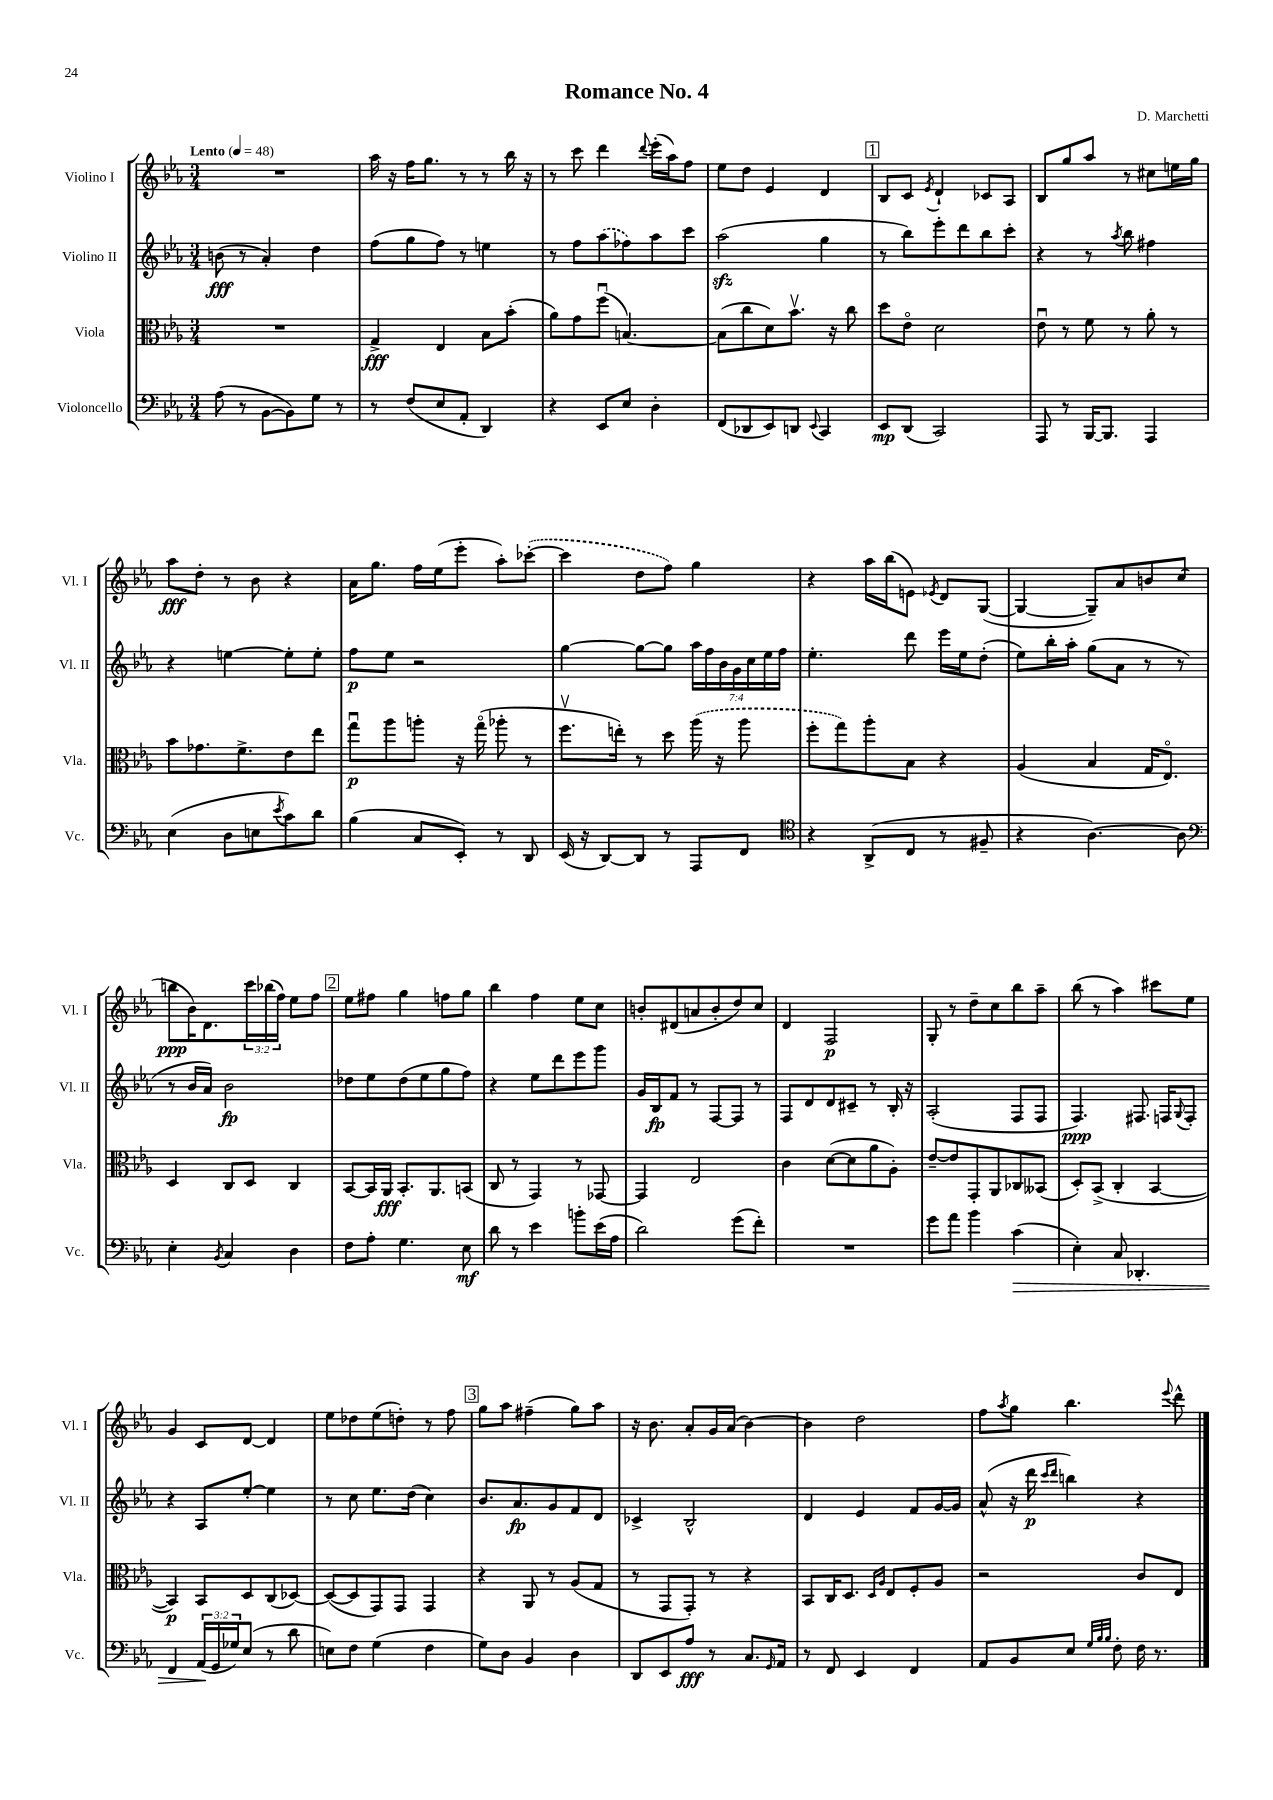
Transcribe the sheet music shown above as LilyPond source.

\header { title = "Romance No. 4" composer = "D. Marchetti" }
<<
\new StaffGroup <<
\new Staff = "s0" \with { instrumentName = "Violino I" shortInstrumentName = "Vl. I" } {
    \clef treble \key ees \major \numericTimeSignature \time 3/4 \override Staff.TupletNumber.text = #tuplet-number::calc-fraction-text \tempo "Lento" 4 = 48
    R2. |
    aes''16 r16 f''16 g''8. r8 r8 bes''16 r16 |
    r8 c'''8 d'''4 \appoggiatura { d'''8 } ees'''16-.( aes''16) f''8 |
    ees''8 d''8 ees'4 d'4 |
    \mark \markup { \box "1" } bes8 c'8 \acciaccatura { ees'8 } d'4-! ces'8 aes8 |
    bes8 g''8 aes''8 r8 cis''8 e''16 g''16 |
    aes''8\fff d''8-. r8 bes'8 r4 |
    aes'16 g''8. f''16 ees''16( ees'''8-. aes''8-.) \once \slurDashed ces'''8~-.( |
    ces'''4 d''8 f''8) g''4 |
    r4 aes''16 bes''16( e'8) \acciaccatura { ees'8 } d'8 g8~( |
    g4~ g8--) aes'8 b'8 c''8( |
    b''8\ppp bes'16) d'8. \tuplet 3/2 { c'''16 bes''16( f''16) } ees''8 f''8 |
    \mark \markup { \box "2" } ees''8 fis''8 g''4 f''8 g''8 |
    bes''4 f''4 ees''8 c''8 |
    b'8-. dis'8( a'8 b'8-. d''8) c''8 |
    d'4 f2\p |
    g8-. r8 d''8-- c''8 bes''8 aes''8-- |
    bes''8( r8 aes''4) cis'''8 ees''8 |
    g'4 c'8 d'8~ d'4 |
    ees''8 des''8 ees''8( d''8-.) r8 f''8 |
    \mark \markup { \box "3" } g''8 aes''8 fis''4--( g''8) aes''8 |
    r16 bes'8. aes'8-. g'16 aes'16( bes'4~) |
    bes'4 d''2 |
    f''8 \acciaccatura { aes''8 } g''8 bes''4. \appoggiatura { ees'''8 } d'''8-^ \bar "|." |
}
\new Staff = "s1" \with { instrumentName = "Violino II" shortInstrumentName = "Vl. II" } {
    \clef treble \key ees \major \numericTimeSignature \time 3/4 \override Staff.TupletNumber.text = #tuplet-number::calc-fraction-text
    b'8\fff( r8 aes'4-.) d''4 |
    f''8( g''8 f''8) r8 e''4 |
    r8 f''8 \once \slurDashed aes''8( fes''8) aes''8 c'''8 |
    aes''2\sfz( g''4 |
    \mark \markup { \box "1" } r8 bes''8) ees'''8-. d'''8 bes''8 c'''8-. |
    r4 r8 \acciaccatura { aes''8 } bes''8 fis''4 |
    r4 e''4~ e''8-. e''8-. |
    f''8\p ees''8 r2 |
    g''4~ g''8~ g''8 \tuplet 7/4 { aes''16 f''16 bes'16 g'16 c''16 ees''16 f''16 } |
    ees''4.-. d'''8 ees'''16 ees''16 d''8-.( |
    ees''8) bes''16-. aes''16-. g''8( aes'8 r8 r8 |
    r8 bes'16 aes'16) bes'2\fp |
    \mark \markup { \box "2" } des''8 ees''8 des''8( ees''8 g''8 f''8) |
    r4 ees''8 d'''8 ees'''8 g'''8 |
    g'16 bes16\fp f'8 r8 f8~ f8 r8 |
    f8 d'8 d'8 cis'8-- r8 bes16-. r16 |
    aes2-.( f8 f8 |
    f4.\ppp) fis8. f16 \appoggiatura { g8 } f8-. |
    r4 aes8 ees''8~-. ees''4 |
    r8 c''8 ees''8. d''16( c''4) |
    \mark \markup { \box "3" } bes'8. aes'8.\fp g'8 f'8 d'8 |
    ces'4-> bes2-^ |
    d'4 ees'4 f'8 g'16~ g'16 |
    aes'8-^( r16 d'''16\p \grace { c'''16 d'''16 } b''4) r4 \bar "|." |
}
\new Staff = "s2" \with { instrumentName = "Viola" shortInstrumentName = "Vla." } {
    \clef alto \key ees \major \numericTimeSignature \time 3/4
    R2. |
    g4->\fff ees4 bes8 bes'8-.( |
    aes'8) g'8 f''8\downbow( b4.~) |
    b8( c''8 d'8) bes'8.\upbow r16 c''8 |
    \mark \markup { \box "1" } d''8 ees'8\flageolet d'2 |
    ees'8\downbow r8 f'8 r8 aes'8-. r8 |
    bes'8 ges'8. f'8.-> ees'8 ees''8 |
    g''8\downbow\p aes''8 a''8-. r16 g''16\flageolet( aes''8-. r8 |
    f''8.\upbow e''16-.) r8 d''8 \once \slurDashed aes''16( r16 aes''8 |
    f''8-. g''8) aes''8-. bes8 r4 |
    aes4( bes4 g16 ees8.\flageolet) |
    d4 c8 d8 c4 |
    \mark \markup { \box "2" } bes,8~ bes,16 aes,16\fff bes,8.-. aes,8. b,8( |
    c8 r8 g,4) r8 ges,8~ |
    ges,4 ees2 |
    c'4 d'8~( d'8 aes'8 aes8-.) |
    ees'8~-- ees'8 g,8-. aes,8 ces8 beses,8( |
    d8-.) bes,8->( c4-. bes,4~ |
    bes,4\p) bes,8 d8 c8( des8~) |
    des8~( des8 g,8) g,8 g,4 |
    \mark \markup { \box "3" } r4 aes,8 r8 aes8( g8 |
    r8 g,8 g,8-.) r8 r4 |
    bes,8 c16 d8. \grace { d16 aes16 } ees8 f8-. aes8 |
    r2 c'8 ees8 \bar "|." |
}
\new Staff = "s3" \with { instrumentName = "Violoncello" shortInstrumentName = "Vc." } {
    \clef bass \key ees \major \numericTimeSignature \time 3/4 \override Staff.TupletNumber.text = #tuplet-number::calc-fraction-text
    aes8( r8 bes,8~ bes,8) g8 r8 |
    r8 f8( ees8 aes,8-. d,4) |
    r4 ees,8 ees8 d4-. |
    f,8( des,8 ees,8) d,8 \appoggiatura { ees,8 } c,4 |
    \mark \markup { \box "1" } ees,8\mp d,8( c,2) |
    aes,,8 r8 bes,,16~ bes,,8. aes,,4 |
    ees4( d8 e8 \acciaccatura { ees'8 } c'8) d'8 |
    bes4( c8 ees,8-.) r8 d,8 |
    ees,16( r16 d,8~) d,8 r8 aes,,8 f,8 |
    \clef tenor r4 aes,8->( c8 r8 fis8-- |
    r4 aes4.~) aes8 |
    \clef bass ees4-. \acciaccatura { bes,8 } c4 d4 |
    \mark \markup { \box "2" } f8 aes8-. g4. ees8\mf |
    d'8 r8 ees'4 b'8-. ees'16( aes16 |
    d'2) g'8( f'8-.) |
    R2. |
    g'8 aes'8 bes'4 c'4\>( |
    ees4-.) c8 des,4.-. |
    f,4 \tuplet 3/2 { aes,16\!( g,16 ges16) } ees8( r8 d'8 |
    e8) f8 g4( f4 |
    \mark \markup { \box "3" } g8) d8 bes,4 d4 |
    d,8 ees,8 aes8\fff r8 c8. \grace { g,16 } aes,16 |
    r8 f,8 ees,4 f,4 |
    aes,8 bes,8 ees8 \grace { g32 bes32 bes32 } f8-. f16 r8. \bar "|." |
}
>>
>>
\layout { \context { \Score \remove "Bar_number_engraver" } }
